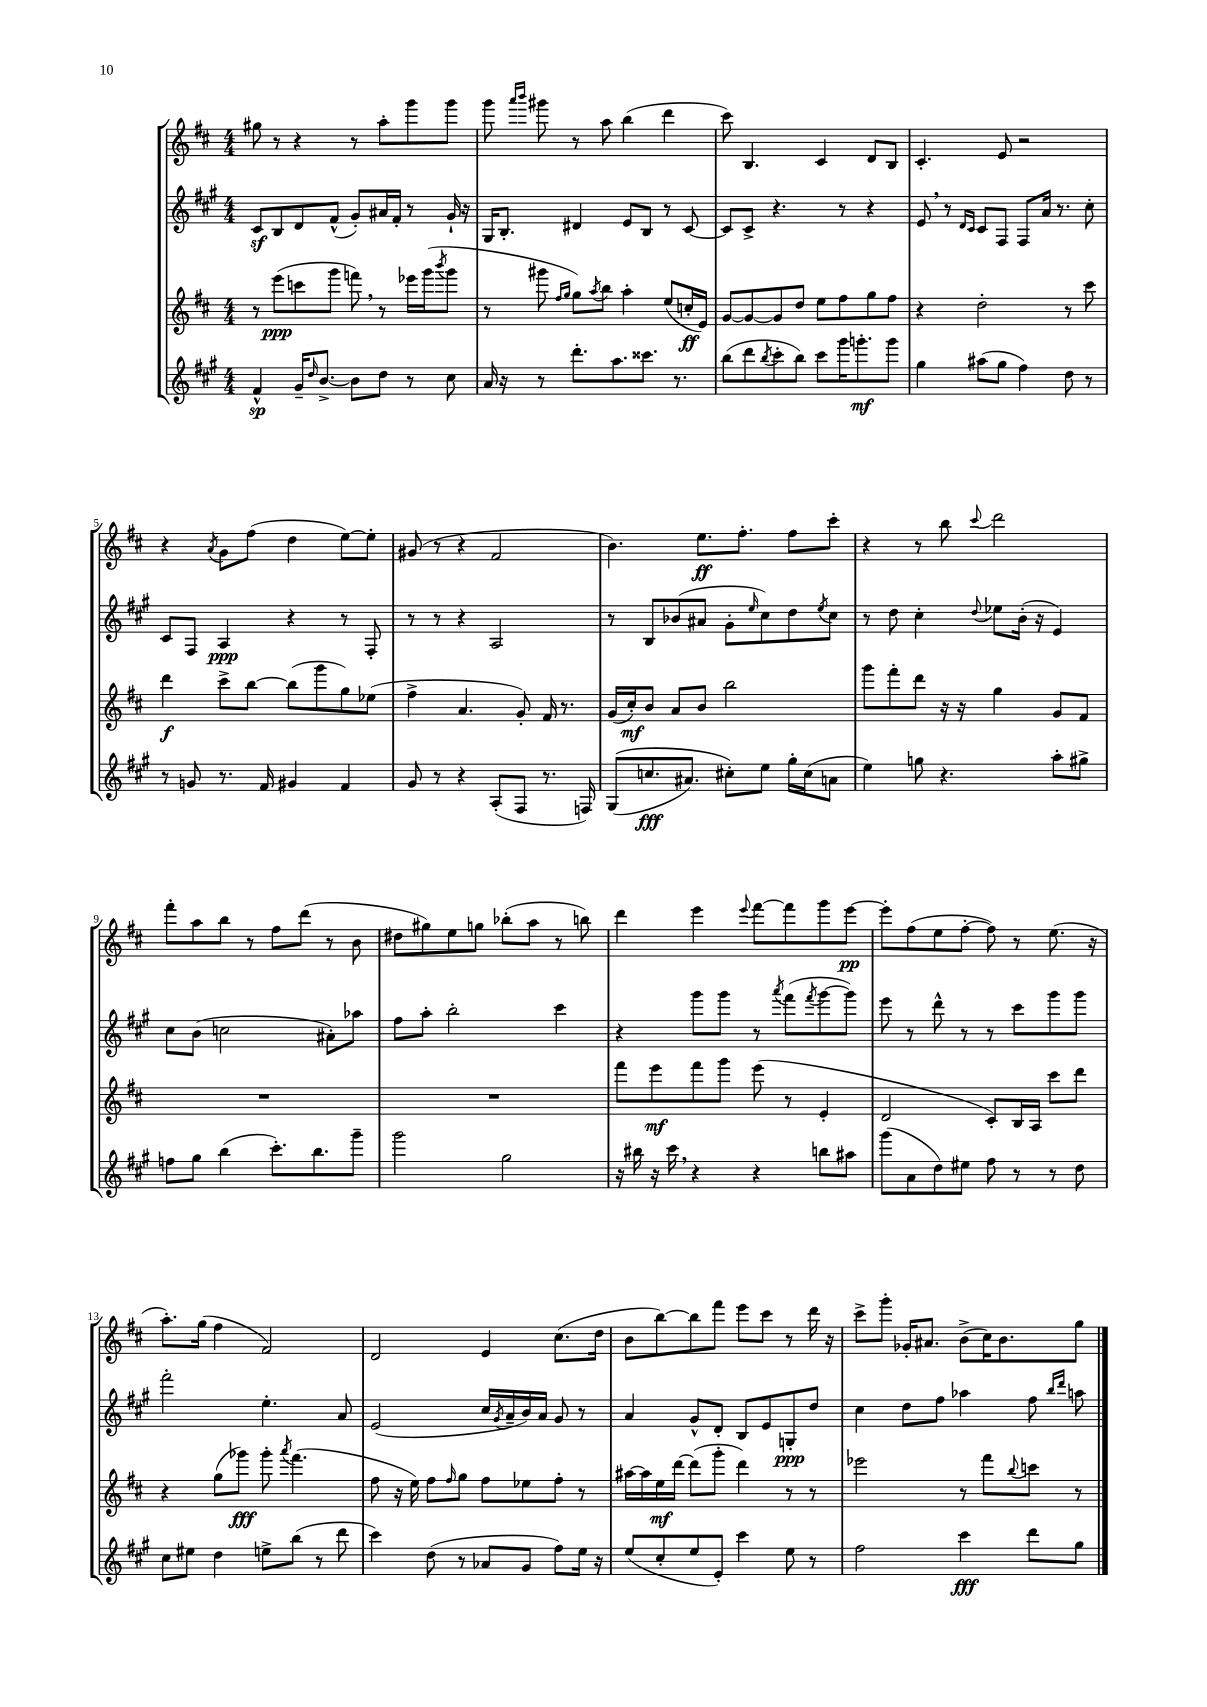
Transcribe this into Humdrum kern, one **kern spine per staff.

**kern	**dynam	**kern	**dynam	**kern	**dynam	**kern	**dynam
*part4	*part4	*part3	*part3	*part2	*part2	*part1	*part1
*staff4	*staff4	*staff3	*staff3	*staff2	*staff2	*staff1	*staff1
*clefG2	*	*clefG2	*	*clefG2	*	*clefG2	*
*k[f#c#g#]	*	*k[f#c#]	*	*k[f#c#g#]	*	*k[f#c#]	*
*M4/4	*	*M4/4	*	*M4/4	*	*M4/4	*
=1	=1	=1	=1	=1	=1	=1	=1
4f#^^/	sp	8r	.	8c#z/L	.	8gg#X\	.
.	.	(8eee\L	ppp	8B/	.	8r	.
16g#~/KL	.	8cccn\	.	8d/	.	4r	.
16qqdd/	.	.	.	.	.	.	.
[8.b^/J	.	.	.	.	.	.	.
.	.	8ggg\J	.	(8f#^^/J	.	.	.
8b\L]	.	8fffn,\)	.	8g#'/L)	.	8r	.
8dd\J	.	8r	.	16a#X/L	.	8aa'\L	.
.	.	.	.	16f#'/JJ	.	.	.
8r	.	16eee-X\LL	.	8r	.	8ggg\	.
.	.	(16ggg\J	.	.	.	.	.
.	.	8qbbb/	.	.	.	.	.
8cc#\	.	8ggg\J	.	16g#`/	.	8ggg\J	.
.	.	.	.	16r	.	.	.
=2	=2	=2	=2	=2	=2	=2	=2
16a/	.	8r	.	16G#/KL	.	8ggg\	.
16r	.	.	.	8.B'/J	.	.	.
.	.	.	.	.	.	16qqaaa/LL	.
.	.	.	.	.	.	16qqbbb/JJ	.
8r	.	8ggg#X\	.	.	.	8ggg#X\	.
.	.	16qqff#/LL	.	.	.	.	.
.	.	16qqgg/JJ	.	.	.	.	.
8.ddd'\L	.	8gg\L)	.	4d#X/	.	8r	.
.	.	8qaa/	.	.	.	.	.
.	.	8bb\J	.	.	.	8aa\	.
8.aa\	.	.	.	.	.	.	.
.	.	4aa'\	.	8e/L	.	(4bb\	.
8.ccc##X\J	.	.	.	8B/J	.	.	.
.	.	(8ee/L	.	8r	.	4ddd\	.
8.r	.	.	.	.	.	.	.
.	.	16ccn'/L	ff	[8c#/	.	.	.
.	.	16e/JJ)	.	.	.	.	.
=3	=3	=3	=3	=3	=3	=3	=3
(8bb\L	.	[8g/L	.	8c#/L]	.	8ccc#\)	.
8ddd\	.	8g/_	.	8c#^/J	.	4.B/	.
8qbb/	.	.	.	.	.	.	.
8ccc#'\	.	8g/]	.	4.r	.	.	.
8bb\J)	.	8dd/J	.	.	.	.	.
8ccc#\L	.	8ee\L	.	.	.	4c#/	.
16ggg#\K	.	8ff#\	.	8r	.	.	.
8.gggn'\	mf	.	.	.	.	.	.
.	.	8gg\	.	4r	.	8d/L	.
8ggg\J	.	8ff#\J	.	.	.	8B/J	.
=4	=4	=4	=4	=4	=4	=4	=4
4gg#\	.	4r	.	8e,/	.	4.c#'/	.
.	.	.	.	8r	.	.	.
.	.	.	.	16qqd/LL	.	.	.
.	.	.	.	16qqc#/JJ	.	.	.
(8aa#X\L	.	2dd'\	.	8c#/L	.	.	.
8gg#\J	.	.	.	8F#/J	.	8e/	.
4ff#\)	.	.	.	8F#/L	.	2r	.
.	.	.	.	16a/Jk	.	.	.
.	.	.	.	8.r	.	.	.
8dd\	.	8r	.	.	.	.	.
8r	.	8ccc#\	.	8cc#'\	.	.	.
!!LO:LB:g=z
=5	=5	=5	=5	=5	=5	=5	=5
8r	.	4ddd\	f	8c#/L	.	4r	.
8gn/	.	.	.	8F#/J	.	.	.
.	.	.	.	.	.	8qa/	.
8.r	.	8ccc#^\L	.	4A/	ppp	8g\L	.
.	.	[8bb\J	.	.	.	(8ff#\J	.
16f#/	.	.	.	.	.	.	.
4g#X/	.	(8bb\L]	.	4r	.	4dd\	.
.	.	8ggg\	.	.	.	.	.
4f#/	.	8gg\)	.	8r	.	[8ee\L)	.
.	.	(8ee-X\J	.	8F#'/	.	8ee'\J]	.
=6	=6	=6	=6	=6	=6	=6	=6
8g#/	.	4ff#^\	.	8r	.	(8g#X/	.
8r	.	.	.	8r	.	8r	.
4r	.	4.a/	.	4r	.	4r	.
(8A'/L	.	.	.	2A/	.	2f#/	.
8F#/J	.	8g'/)	.	.	.	.	.
8.r	.	16f#/	.	.	.	.	.
.	.	8.r	.	.	.	.	.
16Fn/)	.	.	.	.	.	.	.
=7	=7	=7	=7	=7	=7	=7	=7
((8G#/L	.	(16g/LL	.	8r	.	4.b\)	.
.	.	16cc#'/J)	mf	.	.	.	.
8.ccn/	fff	8b/J	.	8B/L	.	.	.
.	.	8a/L	.	(8b-X/	.	.	.
8.a#X/J)	.	.	.	.	.	.	.
.	.	8b/J	.	8a#X/J	.	8.ee\L	ff
8cc#X'\L)	.	2bb\	.	8g#'\L	.	.	.
.	.	.	.	.	.	8.ff#'\J	.
.	.	.	.	16qqee/	.	.	.
8ee\J	.	.	.	8cc#\)	.	.	.
16gg#'\LL	.	.	.	8dd\	.	8ff#\L	.
(16cc#\J	.	.	.	.	.	.	.
.	.	.	.	8qee/	.	.	.
8an\J	.	.	.	8cc#\J	.	8ccc#'\J	.
=8	=8	=8	=8	=8	=8	=8	=8
4ee\)	.	8ggg\L	.	8r	.	4r	.
.	.	8fff#'\	.	8dd\	.	.	.
8ggn\	.	8ddd\J	.	4cc#'\	.	8r	.
4.r	.	16r	.	.	.	8bb\	.
.	.	16r	.	.	.	.	.
.	.	.	.	8qqdd/	.	8qqccc#/	.
.	.	4gg\	.	8ee-X\L	.	2ddd\	.
.	.	.	.	(16b'\Jk	.	.	.
.	.	.	.	16r	.	.	.
8aa'\L	.	8g/L	.	4e/)	.	.	.
8gg#X^\J	.	8f#/J	.	.	.	.	.
!!LO:LB:g=z
=9	=9	=9	=9	=9	=9	=9	=9
8ffn\L	.	1r	.	8cc#\L	.	8fff#'\L	.
8gg#\J	.	.	.	(8b\J	.	8aa\	.
(4bb\	.	.	.	2ccn\	.	8bb\J	.
.	.	.	.	.	.	8r	.
8.ccc#'\L)	.	.	.	.	.	8ff#\L	.
.	.	.	.	.	.	(8ddd\J	.
8.bb\	.	.	.	.	.	.	.
.	.	.	.	8a#X'\L)	.	8r	.
8ggg#~\J	.	.	.	8aa-X\J	.	8b\	.
=10	=10	=10	=10	=10	=10	=10	=10
2ggg#\	.	1r	.	8ff#\L	.	8dd#X\L	.
.	.	.	.	8aa'\J	.	8gg#X\)	.
.	.	.	.	2bb'\	.	8ee\	.
.	.	.	.	.	.	8ggn\J	.
2gg#\	.	.	.	.	.	(8bb-X'\L	.
.	.	.	.	.	.	8aa\J	.
.	.	.	.	4ccc#\	.	8r	.
.	.	.	.	.	.	8bbn\)	.
=11	=11	=11	=11	=11	=11	=11	=11
16r	.	8fff#\L	.	4r	.	4ddd\	.
16bb#X\	.	.	.	.	.	.	.
16r	.	8eee\	mf	.	.	.	.
16ccc#,\	.	.	.	.	.	.	.
4r	.	8fff#\	.	8ggg#\L	.	4eee\	.
.	.	8ggg\J	.	8ggg#\J	.	.	.
.	.	.	.	.	.	8qqeee/	.
4r	.	(8eee\	.	8r	.	[8fff#\L	.
.	.	.	.	8qaaa/	.	.	.
.	.	8r	.	(8fff#\L	.	8fff#\]	.
.	.	.	.	8qfff#/	.	.	.
8bbn\L	.	4e'/	.	[8ggg#\	.	8ggg\	.
8aa#X\J	.	.	.	8ggg#\J])	.	[8eee\J	pp
=12	=12	=12	=12	=12	=12	=12	=12
(8ggg#\L	.	2d/	.	8eee\	.	8eee'\L]	.
8a\	.	.	.	8r	.	(8ff#\	.
8dd\)	.	.	.	8ddd^^\	.	8ee\	.
8ee#X\J	.	.	.	8r	.	[8ff#'\J	.
8ff#\	.	8c#'/L)	.	8r	.	8ff#\])	.
8r	.	16B/L	.	8ccc#\L	.	8r	.
.	.	16A/JJ	.	.	.	.	.
8r	.	8ccc#\L	.	8ggg#\	.	(8.ee\	.
8dd\	.	8ddd\J	.	8ggg#\J	.	.	.
.	.	.	.	.	.	16r	.
!!LO:LB:g=z
=13	=13	=13	=13	=13	=13	=13	=13
8cc#\L	.	4r	.	2fff#'\	.	8.aa'\L)	.
8ee#X\J	.	.	.	.	.	.	.
.	.	.	.	.	.	(16gg\Jk	.
4dd\	.	(8gg\L	.	.	.	4ff#\	.
.	.	8ggg-X\J)	fff	.	.	.	.
8een^\L	.	8ggg-'\	.	4.ee'\	.	2f#/)	.
.	.	8qaaa/	.	.	.	.	.
(8bb\J	.	(4.fff#\	.	.	.	.	.
8r	.	.	.	.	.	.	.
8ddd\	.	.	.	8a/	.	.	.
=14	=14	=14	=14	=14	=14	=14	=14
4ccc#\)	.	8ff#\	.	(2e/	.	2d/	.
.	.	16r	.	.	.	.	.
.	.	16ee\)	.	.	.	.	.
(8dd\	.	8ff#\L	.	.	.	.	.
.	.	16qqff#/	.	.	.	.	.
8r	.	8gg\J	.	.	.	.	.
8a-X/L	.	8ff#\L	.	16cc#/LL	.	4e/	.
.	.	.	.	8qg#/	.	.	.
.	.	.	.	16a~/	.	.	.
8g#/J	.	8ee-X\	.	16b/)	.	.	.
.	.	.	.	16a/JJ	.	.	.
8ff#\L)	.	8ff#'\J	.	8g#/	.	(8.cc#\L	.
16ee\Jk	.	8r	.	8r	.	.	.
16r	.	.	.	.	.	16dd\Jk	.
=15	=15	=15	=15	=15	=15	=15	=15
(8ee/L	.	[16aa#X\LL	.	4a/	.	8b\L	.
.	.	16aa#\]	.	.	.	.	.
8cc#'/	.	16ee\	mf	.	.	[8bb\)	.
.	.	[16ddd\JJ	.	.	.	.	.
8ee/	.	(8ddd\L]	.	8g#^^/L	.	8bb\]	.
8e'/J)	.	8ggg'\J	.	8d'/J	.	8fff#\J	.
4ccc#\	.	4ddd\)	.	8B/L	.	8eee\L	.
.	.	.	.	8e/	.	8ccc#\J	.
8ee\	.	8r	.	8Gn'/	ppp	8r	.
8r	.	8r	.	8dd/J	.	16ddd\	.
.	.	.	.	.	.	16r	.
=16	=16	=16	=16	=16	=16	=16	=16
2ff#\	.	2eee-X\	.	4cc#\	.	8ccc#^\L	.
.	.	.	.	.	.	8ggg'\J	.
.	.	.	.	8dd\L	.	16g-X'/KL	.
.	.	.	.	.	.	8.a#X/J	.
.	.	.	.	8ff#\J	.	.	.
4ccc#\	fff	8r	.	4aa-X\	.	(8b^\L	.
.	.	8fff#\L	.	.	.	16cc#\K)	.
.	.	.	.	.	.	8.b\	.
.	.	8qqbb/	.	.	.	.	.
8ddd\L	.	8cccn\J	.	8ff#\	.	.	.
.	.	.	.	16qqbb/LL	.	.	.
.	.	.	.	16qqddd/JJ	.	.	.
8gg#\J	.	8r	.	8aan\	.	8gg\J	.
==	==	==	==	==	==	==	==
*-	*-	*-	*-	*-	*-	*-	*-
